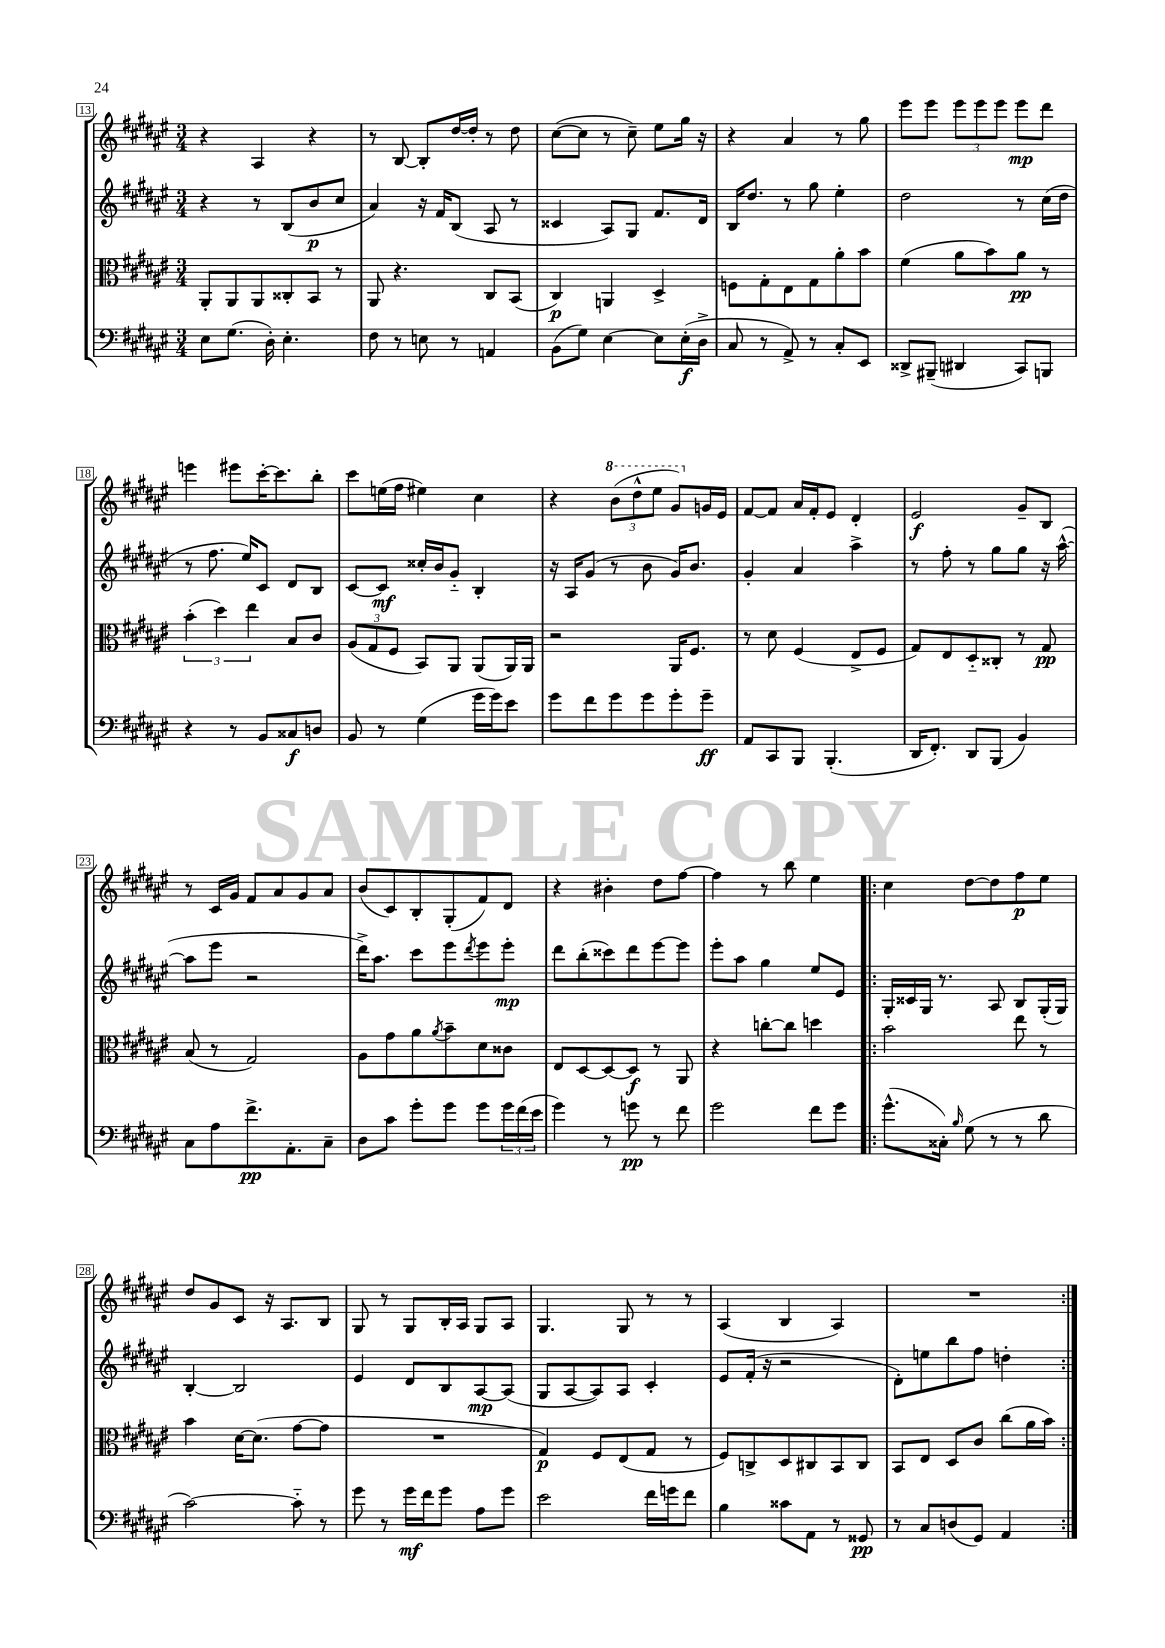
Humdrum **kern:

**kern	**kern	**kern	**kern
*staff4	*staff3	*staff2	*staff1
*clefF4	*clefC3	*clefG2	*clefG2
*k[f#c#g#d#a#e#]	*k[f#c#g#d#a#e#]	*k[f#c#g#d#a#e#]	*k[f#c#g#d#a#e#]
*M3/4	*M3/4	*M3/4	*M3/4
8E#	8AA#'	4r	4r
(8.G#	8AA#	.	.
.	8AA#	8r	4A#
16D#')	.	.	.
4.E#'	8C##'	(8B	.
.	8BB	8b	4r
.	8r	8cc#	.
=	=	=	=
8F#	8AA#	4a#)	8r
8r	4.r	.	[8B
8E	.	16r	8B']
.	.	16f#	.
8r	.	(8B	[16dd#
.	.	.	16dd#']
4AA	8C#	8A#	8r
.	(8BB	8r	8dd#
=	=	=	=
(8BB	4C#)	4c##	([8cc#
8G#)	.	.	8cc#]
[4E#	4AA	8A#)	8r
.	.	8G#	8cc#~)
8E#]	4D#^	8.f#	8ee#
(16E#'	.	.	16gg#
16D#^	.	16d#	16r
=	=	=	=
8C#	8F	16B	4r
.	.	8.dd#	.
8r	8G#'	.	.
8AA#^)	8E#	8r	4a#
8r	8G#	8gg#	.
8C#'	8a#'	4ee#'	8r
8EE#	8b	.	8gg#
=	=	=	=
8DD##^	(4f#	2dd#	8eee#
(8BBB#~	.	.	8eee#
4DD#	8a#	.	12eee#
.	.	.	12eee#
.	8b)	.	.
.	.	.	12eee#
8CC#)	8a#	8r	8eee#
8BBB	8r	(16cc#	8ddd#
.	.	16dd#	.
=	=	=	=
4r	(6b'	8r	4eee
.	.	8.ff#	.
.	6dd#)	.	.
8r	.	.	8eee#
.	.	16ee#)	.
.	6ee#	.	.
8BB	.	8c#	[16ccc#'
.	.	.	8.ccc#]
8C##	8B	8d#	.
8D	8c#	8B	8bb'
=	=	=	=
8BB	(12A#	[8c#	8ccc#
.	12G#	.	.
8r	.	8c#]	(16ee
.	12F#	.	.
.	.	.	16ff#
(4G#	8BB)	16cc##'	4ee#)
.	.	16b	.
.	8AA#	8g#'~	.
16g#	(8AA#	4B'	4cc#
16g#)	.	.	.
8e#	16AA#)	.	.
.	16AA#	.	.
=	=	=	=
8g#	2r	16r	4r
.	.	16A#	.
8f#	.	(8g#	.
8g#	.	8r	(12bb
.	.	.	12ddd#^^
8g#	.	8b	.
.	.	.	12eee#
8g#'	16AA#	16g#)	8gg#)
.	8.F#	8.b	.
8g#~	.	.	16g
.	.	.	16e#
=	=	=	=
8AA#	8r	4g#'	[8f#
8CC#	8d#	.	8f#]
8BBB	(4F#	4a#	16a#
.	.	.	16f#'
(4.BBB'	.	.	8e#
.	8E#^	4aa#^	4d#'
.	8F#	.	.
=	=	=	=
16DD#	8G#)	8r	2e#
8.FF#')	.	.	.
.	8E#	8ff#'	.
8DD#	8D#'~	8r	.
(8BBB	8C##'	8gg#	.
4BB)	8r	8gg#	8g#~
.	8G#	16r	8B
.	.	([16aa#^^	.
=	=	=	=
8C#	(8B	8aa#]	8r
8A#	8r	8eee#	16c#
.	.	.	16g#
8.f#^	2G#)	2r	8f#
.	.	.	8a#
8.AA#'	.	.	.
.	.	.	8g#
8C#~	.	.	8a#
=	=	=	=
8D#	8A#	16ddd#^)	(8b
.	.	8.aa#	.
8c#	8g#	.	8c#)
8g#'	8a#	8ccc#	8B'
.	8qa#	.	.
8g#	8b~	8eee#	(8G#'
.	.	8qddd#	.
8g#	8d#	8eee#	8f#)
24g#	8c##	8eee#'	8d#
(24f#	.	.	.
24e#	.	.	.
=	=	=	=
4g#)	8E#	8ddd#	4r
.	[8D#	(8bb'	.
8r	8D#_	8ccc##)	4b#'
8g	8D#]	8ddd#	.
8r	8r	[8eee#	8dd#
8f#	8AA#	8eee#]	[8ff#
=	=	=	=
2g#	4r	8eee#'	4ff#]
.	.	8aa#	.
.	[8cc'	4gg#	8r
.	8cc]	.	8bb
8f#	4dd	8ee#	4ee#
8g#	.	8e#	.
=!|:	=!|:	=!|:	=!|:
(8.g#^^	2b	16G#'	4cc#
.	.	16c##	.
.	.	16G#	.
16C##')	.	8.r	.
16qqB	.	.	.
(8G#	.	.	[8dd#
8r	.	8A#	8dd#]
8r	8ee#	8B	8ff#
8d#	8r	(16G#'	8ee#
.	.	16G#)	.
=	=	=	=
[2c#)	4b	[4B'	8dd#
.	.	.	8g#
.	[16d#	2B]	8c#
.	(8.d#]	.	.
.	.	.	16r
.	.	.	8.A#
8c#'~]	[8g#	.	.
8r	8g#]	.	8B
=	=	=	=
8g#	2.r	4e#	8G#
8r	.	.	8r
16g#	.	8d#	8G#
16f#	.	.	.
8g#	.	8B	16B'
.	.	.	16A#
8A#	.	[8A#	8G#
8g#	.	(8A#]	8A#
=	=	=	=
2e#	4G#)	8G#	4.G#
.	.	[8A#	.
.	8F#	8A#])	.
.	(8E#	8A#	8G#
16f#	8G#	4c#'	8r
16g	.	.	.
8f#	8r	.	8r
=	=	=	=
4B	8F#)	8e#	(4A#
.	8C^	(16f#'	.
.	.	16r	.
8c##	8D#	2r	4B
8AA#	8C#	.	.
8r	8BB	.	4A#)
8GG##	8C#	.	.
=	=	=	=
8r	8BB	8d#')	2.r
8C#	8E#	8ee	.
(8D	8D#	8bb	.
8GG#)	8c#	8ff#	.
4AA#	(8cc#	4dd'	.
.	16a#	.	.
.	16b)	.	.
==:|!	==:|!	==:|!	==:|!
*-	*-	*-	*-
